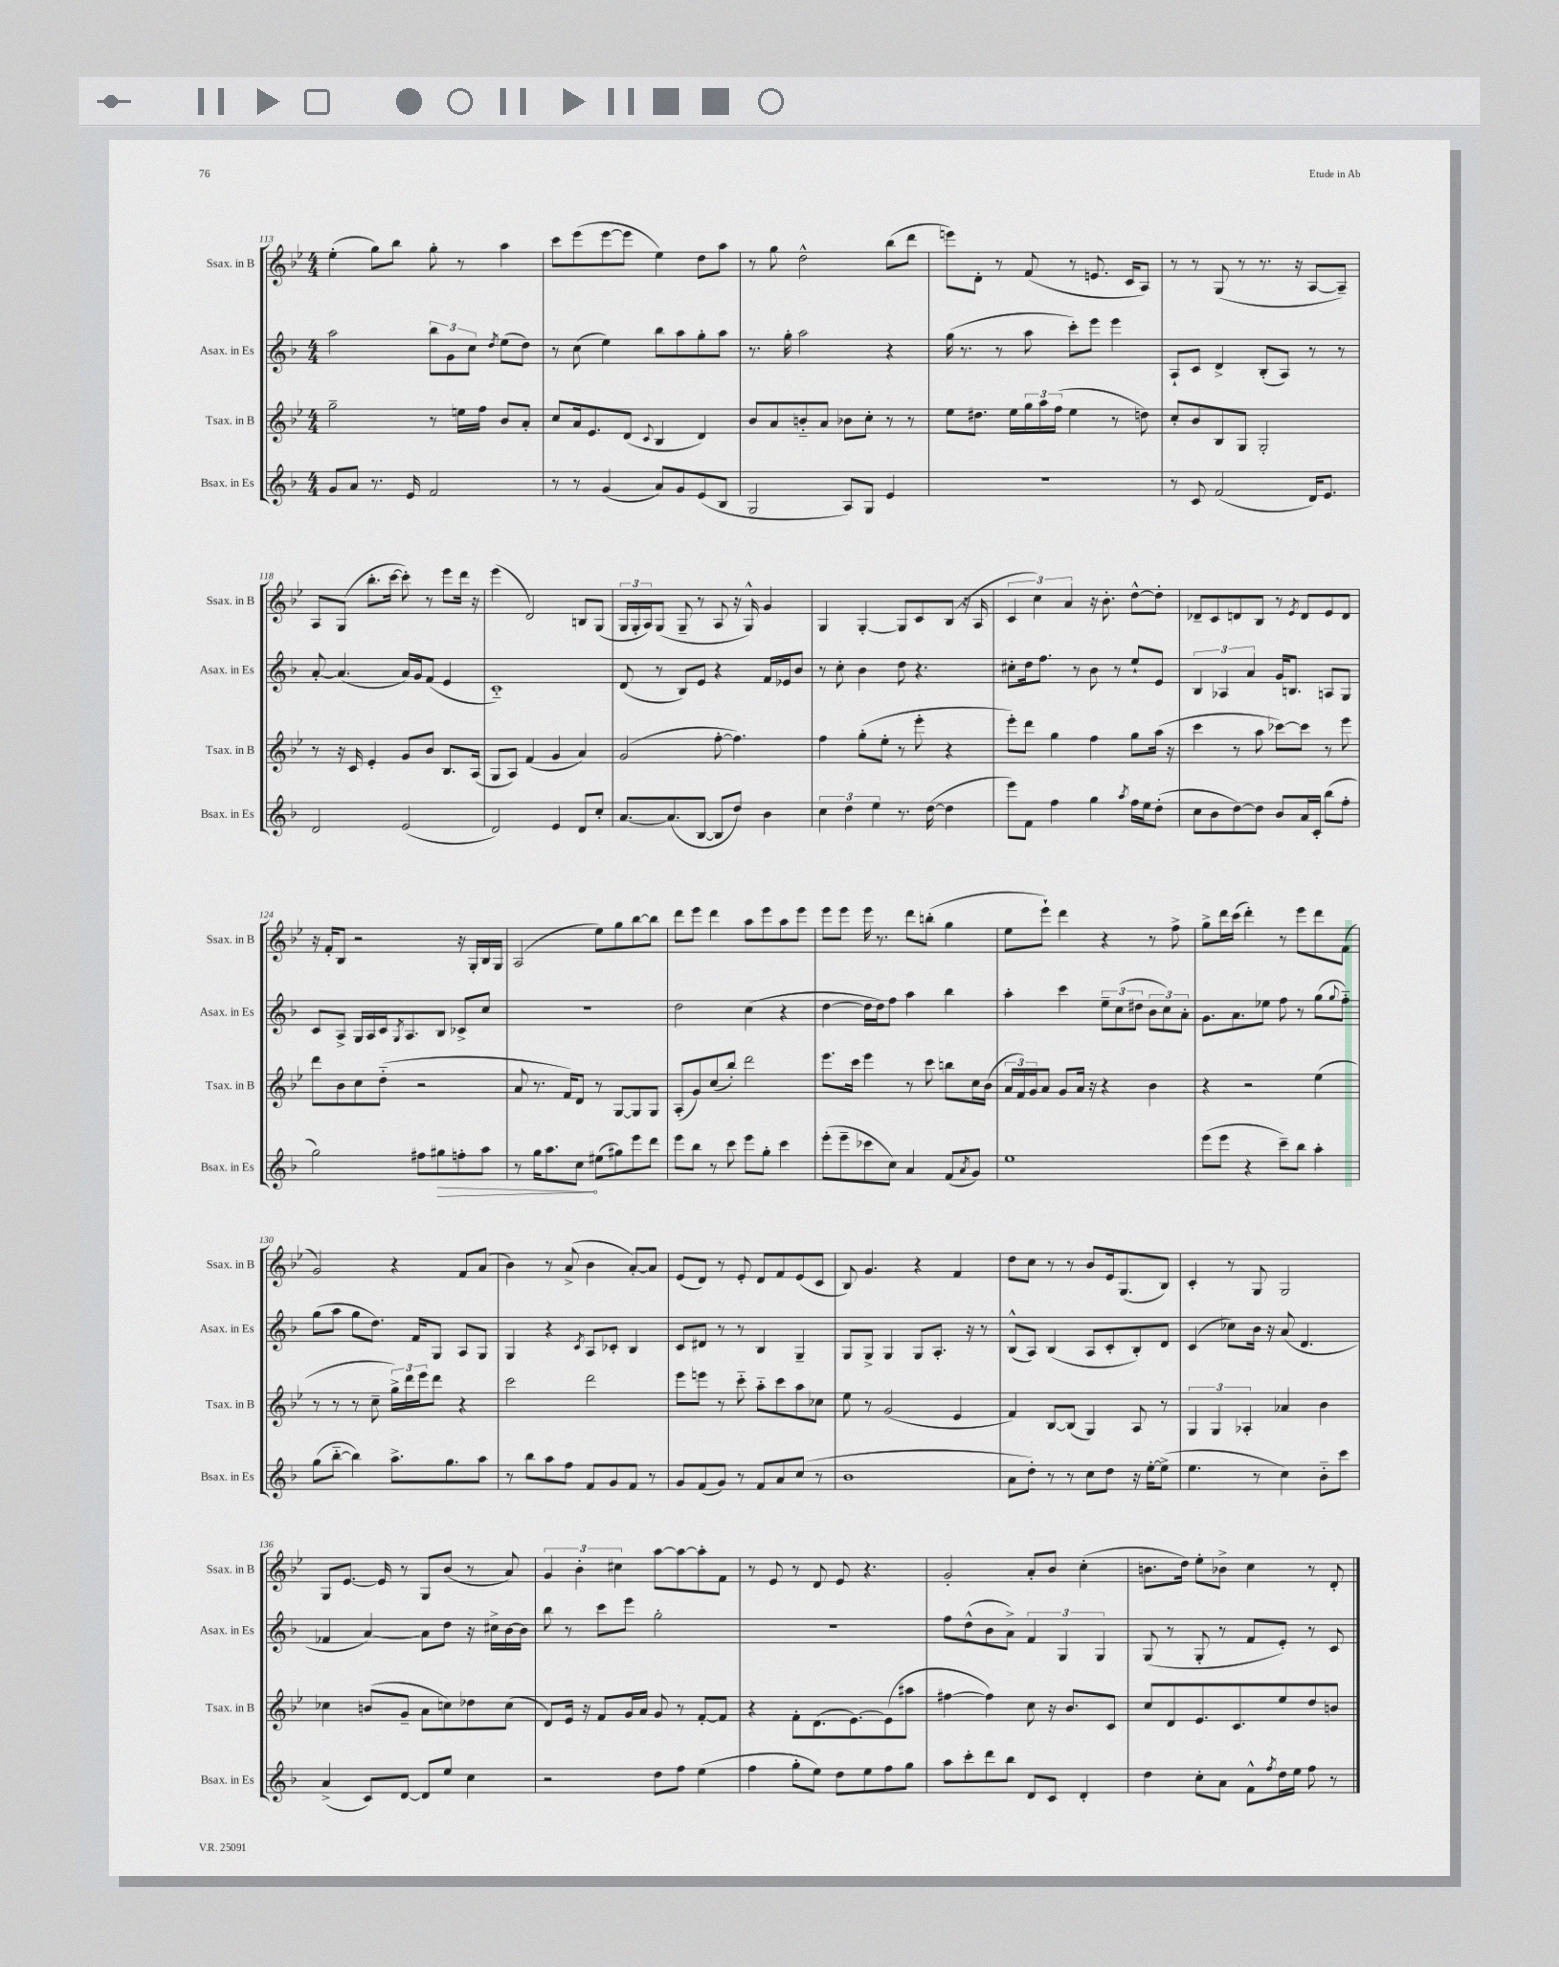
<<
\new StaffGroup <<
\new Staff = "s0" \with { instrumentName = "Ssax. in B" shortInstrumentName = "Ssax. in B" } {
    \clef treble \key bes \major \numericTimeSignature \time 4/4
    ees''4-.( g''8) bes''8 g''8-. r8 a''4 |
    c'''8 ees'''8( ees'''8~ ees'''8 ees''4) d''8 a''8 |
    r8 g''8 d''2-^ bes''8( d'''8 |
    e'''8) d'8-. r8 f'8( r8 e'8. c'16 a8) |
    r8 r8 g8( r8 r8. r16 a8~ a8--) |
    a8 g8( bes''8.-. c'''16~ c'''8-.) r8 ees'''8 d'''16 r16 |
    ees'''4( d'2) b8 g8( |
    \tuplet 3/2 { g16 g16-. a16) } g8( g8-- r8 a8 r16 g16-^) g'4 |
    g4 g4~-. g8 c'8 bes8( r16 a16 |
    \tuplet 3/2 { c'4 c''4) a'4 } r16 bes'8.-. d''8~-^ d''8-. |
    des'8-- c'8 d'8 bes8 r8 \acciaccatura { ees'8 } d'8 ees'8 d'8 |
    r16 f'16-. bes8 r2 r16 g16-. bes16 g16 |
    a2( ees''8) g''8 bes''8~ bes''8 |
    d'''8 ees'''8 d'''4 a''8 ees'''8 a''8 ees'''8 |
    ees'''8 ees'''8 ees'''16 r8. d'''8 b''8-.( g''4 |
    ees''8 ees'''8-!) d'''4 r4 r8 f''8-> |
    g''8-> d'''16 c'''16( d'''4-.) r8 ees'''8 d'''8 f'8( |
    g'2) r4 f'8 a'8( |
    bes'4) r8 a'8->( bes'4 a'8~-.) a'8 |
    ees'8( d'8) r8 ees'8-. d'8 f'8 ees'8( c'8 |
    bes8) g'4. r4 f'4 |
    d''8 c''8 r8 r8 bes'8 ees'16 g8.( bes8) |
    c'4-. r8 g8 g2 |
    g8 ees'8.~ ees'16 r8 g8 bes'8( r8 a'8) |
    \tuplet 3/2 { g'4 bes'4-. cis''4 } a''8~ a''8~ a''8-. f'8 |
    r8 ees'8 r8 d'8 ees'8 r4. |
    g'2-. a'8-. bes'8 c''4-.( |
    b'8. d''16) ees''8-. bes'8-> c''4 r8 d'8-. \bar "|." |
}
\new Staff = "s1" \with { instrumentName = "Asax. in Es" shortInstrumentName = "Asax. in Es" } {
    \clef treble \key f \major \numericTimeSignature \time 4/4
    a''2 \tuplet 3/2 { bes''8 g'8 c''8 } \acciaccatura { d''8 } e''8( d''8) |
    r8 c''8( e''4) bes''8 a''8 g''8-. a''8 |
    r8. g''16-. a''2 r4 |
    g''16( r8. r8 a''8 c'''8-.) e'''8 e'''4 |
    a8-! c'8 d'4-> bes8-.( a8) r8 r8 |
    a'8~-. a'4.( a'16) g'16 f'8( e'4 |
    c'1-_) |
    d'8( r8 bes8) e'8 r4 f'16 ees'16 bes'8 |
    r8 c''8-. bes'4 d''8 r4. |
    cis''8-. d''16 f''8. r8 bes'8 r8 e''8-! e'8 |
    \tuplet 3/2 { bes4 aes4 a'4 } g'16 b8. a8 g8 |
    c'8 a8-> g16 a16 c'16 \acciaccatura { g8 } a8. bes8 ces'8-> c''8 |
    R1 |
    d''2 c''4( r4 |
    d''4~ d''16 d''16) f''8 a''4 bes''4 |
    a''4-. c'''4 \tuplet 3/2 { e''8-- c''8( dis''8 } \tuplet 3/2 { bes'8 c''8) a'8-. } |
    g'8. a'8. ees''8 f''8 r8 g''8( \appoggiatura { g''8 } f''8-_) |
    g''8( a''8 g''8 d''8.) f'16 g8 a8 g8 |
    g4 r4 \acciaccatura { c'8 } a8 ces'8-. bes4 |
    c'8 dis'8 r8 r8 bes4 g4-- |
    g8 g8-> g4 g8 a8.-. r16 r8 |
    bes8-^( a8) bes4( a8 c'8-. bes8-.) d'8 |
    c'4( ces''8) bes'16 r16 a'8( d'4. |
    fes'4 a'4~) a'8 d''8 r16 cis''16-> bes'16~ bes'16 |
    bes''8 r8 c'''8 e'''8 g''2-. |
    r1 |
    f''8 d''8-^( bes'8 a'8->) \tuplet 3/2 { f'4 g4 g4 } |
    g8( r8 g8-. r8 f'8 e'8-.) r8 c'8 \bar "|." |
}
\new Staff = "s2" \with { instrumentName = "Tsax. in B" shortInstrumentName = "Tsax. in B" } {
    \clef treble \key bes \major \numericTimeSignature \time 4/4
    g''2-- r8 e''16 f''16 bes'8 a'8-. |
    c''8 a'16 ees'8. d'8( \appoggiatura { c'8 } bes4 d'4) |
    bes'8 a'8 b'8-_ a'8 bes'8 c''8-. r8 r8 |
    ees''8 dis''8. ees''16 \tuplet 3/2 { g''16 a''16 f''16( } ees''4 r8 d''8) |
    c''8-. bes'8 bes8 g8 g2-. |
    r8 r16 c'16 ees'4-. g'8 bes'8 bes8. a16( |
    g8 a8) f'4( g'4 a'4) |
    g'2( f''8~-. f''4.) |
    f''4 g''8-.( ees''8-. r8 ees'''8-. r4 |
    ees'''8-.) d'''8 g''4 f''4 g''8 a''16( r16 |
    c'''4 r8 a''8 ces'''8~) ces'''8 r8 ees'''8 |
    d'''8 bes'8 c''8 d''8-_( r2 |
    a'8 r8. f'16) d'8 r8 g8~ g8 g8 |
    a8-.( g'8) c''8( bes''8-.) d'''2 |
    ees'''8. c'''16 ees'''4 r8 c'''8 b''8 c''16 bes'16( |
    \tuplet 3/2 { a'16 f'16) g'16 } a'8 g'8 a'16 r16 r4 bes'4 |
    r4 r2 ees''4( |
    r8 r8 r8 c''8-- \tuplet 3/2 { g''16->) d'''16 ees'''16 } d'''8 r4 |
    c'''2 d'''2 |
    ees'''8 e'''8 r8 c'''8-_ a''8-_ c'''8 a''8 ces''8 |
    ees''8 r8 g'2( ees'4 |
    f'4) bes8~ bes8( g4) a8 r8 |
    \tuplet 3/2 { g4 g4 aes4-. } aes'4 bes'4 |
    ces''4 b'8( g'8-- a'8 c''8) des''8 c''8( |
    d'8) ees'16 r16 f'8 g'16 a'16 g'8 r8 f'8~-. f'8 |
    r4 f'8-. d'8.( ees'8.~) ees'8( ais''8 |
    fis''4~ fis''4) c''8 r16 bes'8. c'8 |
    c''8 d'8 ees'8. c'8. ees''8 d''8 b'8 \bar "|." |
}
\new Staff = "s3" \with { instrumentName = "Bsax. in Es" shortInstrumentName = "Bsax. in Es" } {
    \clef treble \key f \major \numericTimeSignature \time 4/4
    g'8 a'8 r8. e'16 f'2 |
    r8 r8 g'4( a'8) g'8 e'8( bes8 |
    g2 a8) g8 e'4 |
    R1 |
    r8 c'8 f'2( d'16) e'8. |
    d'2 e'2( |
    d'2) e'4 d'8 c''8-. |
    a'8.~ a'8.( bes8~ bes8 d''8) bes'4 |
    \tuplet 3/2 { c''4 d''4 e''4 } r8. d''16~( d''4 |
    e'''8) f'8 f''4 g''4 \acciaccatura { a''8 } f''16 e''16 d''8-.( |
    c''8 bes'8 d''8~) d''8 bes'8 a'16 c'16-. bes''8( f''8-. |
    g''2) fis''8 \once \override Hairpin.circled-tip = ##t gis''8\> f''8-. a''8 |
    r8 g''16 a''8. c''8\! eis''8( gis''8) e'''8 d'''8 |
    e'''8 bes''8 r8 c'''8 e'''8 g''8-. c'''4 |
    e'''8-.( e'''8-- ces'''8 c''8) a'4 f'8( \acciaccatura { a'8 } g'8) |
    e''1 |
    e'''8( e'''8 r4 c'''8--) bes''8 a''4-. |
    g''8( bes''8~-_ bes''4) a''8.-> g''8. a''8 |
    r8 bes''8 a''8 f''8 f'8 g'8 f'8 r8 |
    g'8 f'8( g'8) r8 f'8 a'8 c''8( r8 |
    bes'1 |
    a'8 d''8-.) r8 r8 c''8 d''8 r16 e''16~-. e''8->( |
    e''4. r8 c''4) bes'8-_ c'''8 |
    a'4->( c'8) d'8~ d'8 e''8 c''4 |
    r2 d''8 f''8 e''4( |
    f''4 g''8-. e''8) d''8 e''8 f''8 g''8 |
    a''8 c'''8-. d'''8 bes''8 d'8 c'8 d'4-. |
    d''4 c''8-. a'8 f'8-^ \acciaccatura { f''8 } d''16 e''16 f''8 r8 \bar "|." |
}
>>
>>
\layout { \context { \Score currentBarNumber = #113 } }
